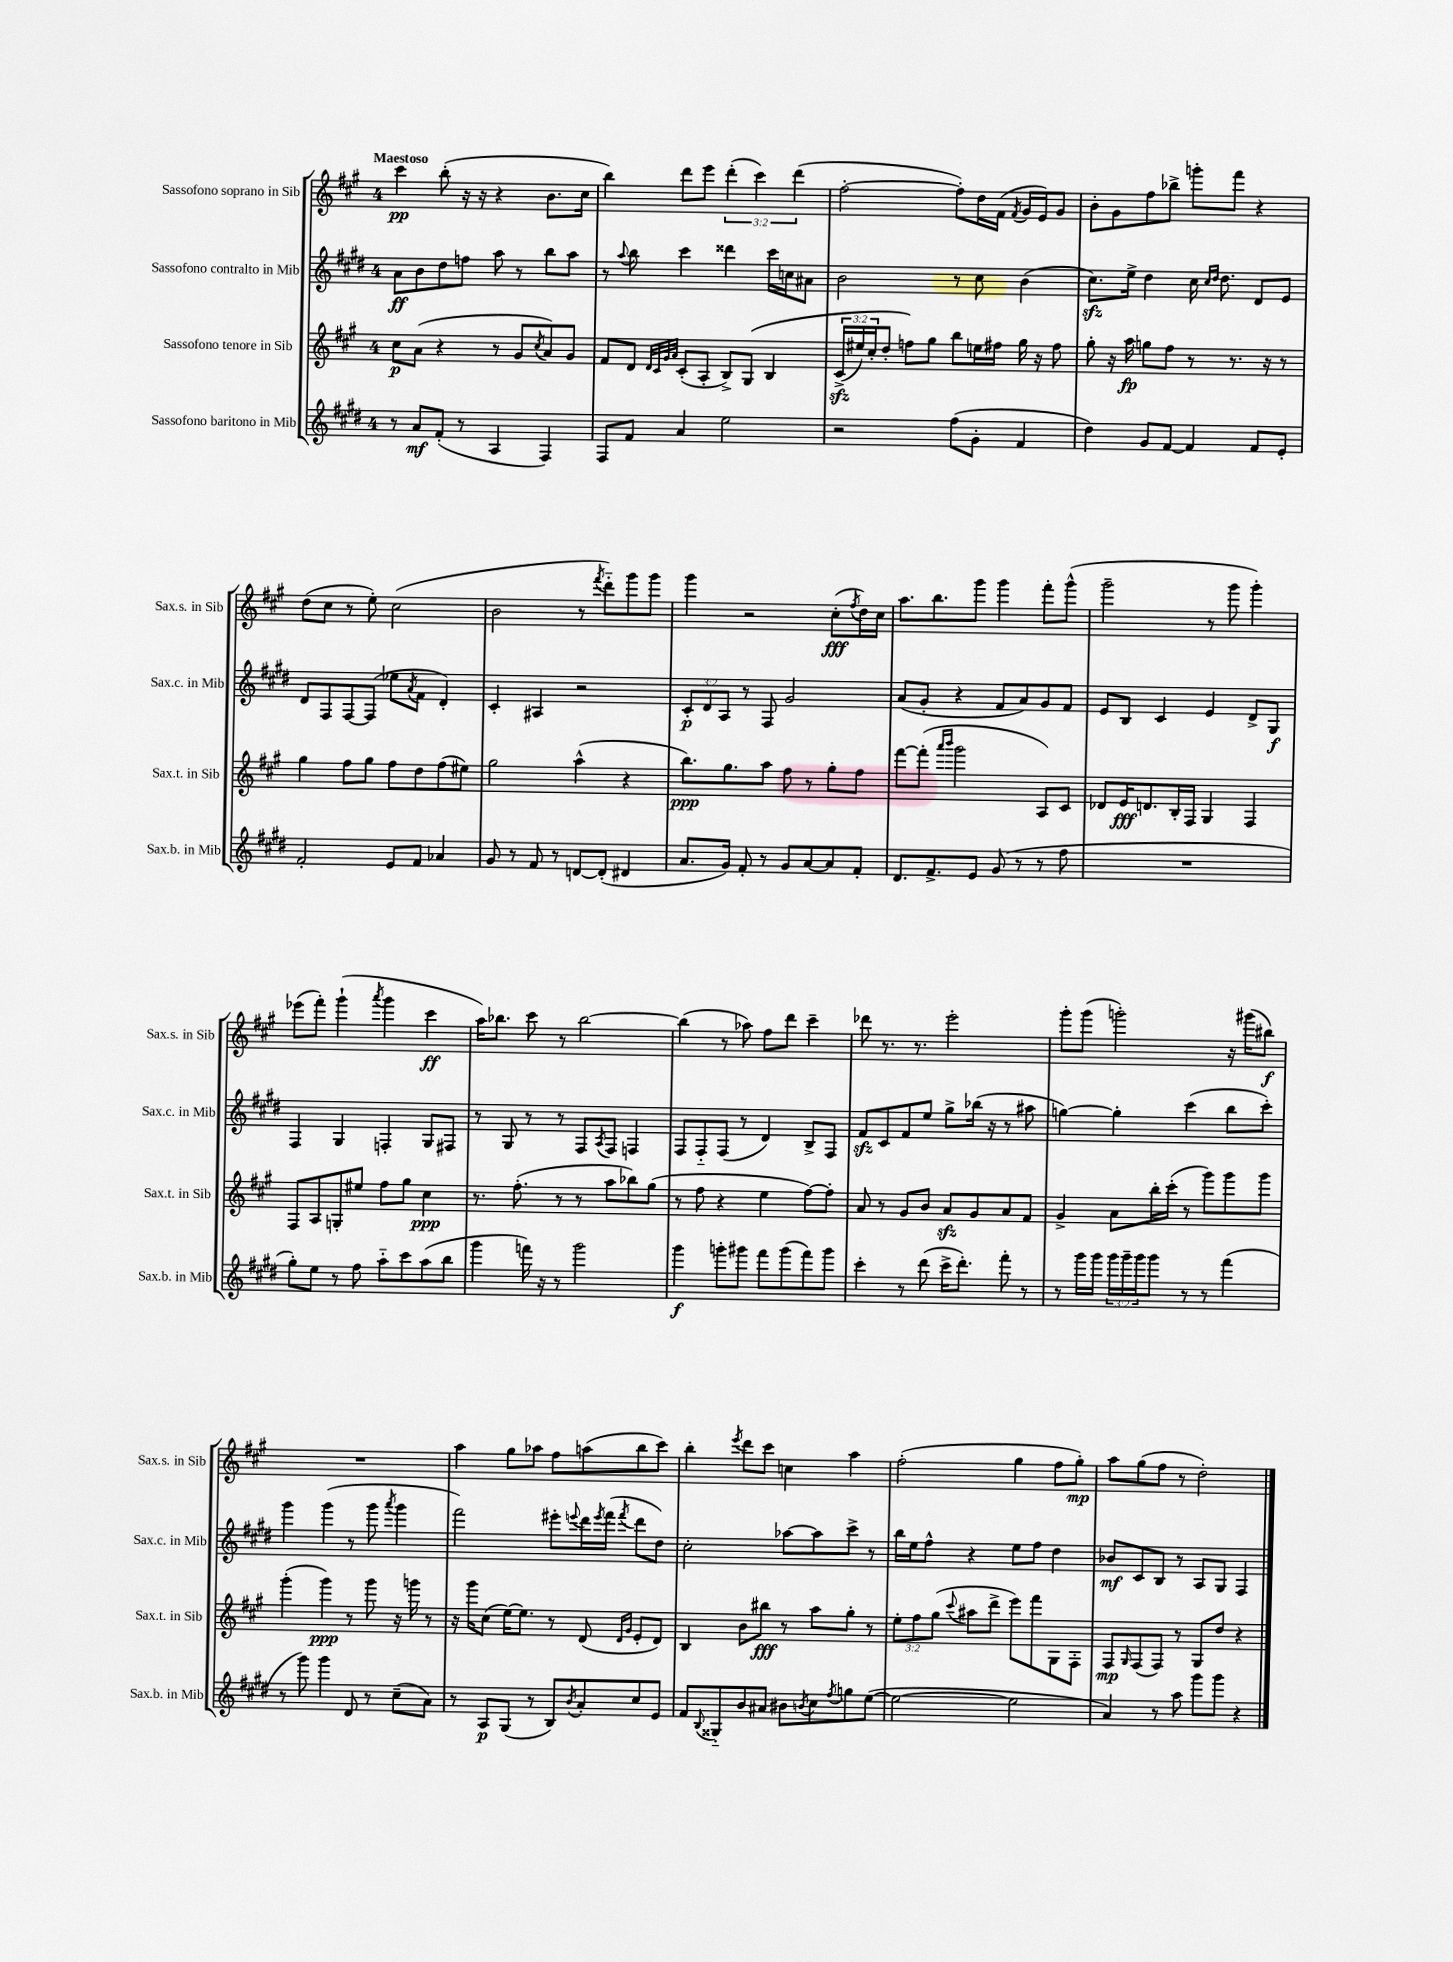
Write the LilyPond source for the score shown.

<<
\new StaffGroup <<
\new Staff = "s0" \with { instrumentName = "Sassofono soprano in Sib" shortInstrumentName = "Sax.s. in Sib" } {
    \clef treble \key a \major \once \override Staff.TimeSignature.style = #'single-digit \time 4/4 \override Staff.TupletNumber.text = #tuplet-number::calc-fraction-text \tempo "Maestoso"
    cis'''4\pp b''8-.( r16 r16 r4 b'8. cis''16 |
    b''4) d'''8 e'''8 \tuplet 3/2 { d'''4-.( cis'''4) d'''4( } |
    fis''2~-. fis''8-.) d''16 fis'16( \acciaccatura { fis'8 } gis'16 e'16) gis'8 |
    b'8-. gis'8 fis''8 bes''8-> g'''8-. fis'''8 r4 |
    d''8( cis''8 r8 e''8-.) cis''2( |
    b'2 r8 \acciaccatura { fis'''8 } d'''8-_) gis'''8 gis'''8 |
    gis'''4 r2 cis''8-.\fff( \acciaccatura { fis''8 } d''16) cis''16 |
    a''8. b''8. gis'''8 gis'''4 fis'''8-. gis'''8-^( |
    gis'''2-- r8 gis'''8 gis'''4-.) |
    ees'''8( fis'''8-.) gis'''4-!( \acciaccatura { a'''8 } gis'''4 cis'''4\ff |
    a''16) bes''8. cis'''8 r8 bes''2~ |
    bes''4( r8 aes''8) fis''8 d'''8 cis'''4-- |
    des'''8 r8. r8. e'''2-. |
    gis'''8-. gis'''8( g'''2-.) r16 gis'''16( bis''8\f) |
    R1 |
    a''4 gis''8 aes''8 fis''8 a''8( b''8 cis'''8) |
    b''4-. \acciaccatura { e'''8 } d'''8 cis'''8 c''4 a''4 |
    fis''2-.( gis''4 fis''8 gis''8-.\mp) |
    a''8 gis''8( fis''8 r8 d''2-.) \bar "|." |
}
\new Staff = "s1" \with { instrumentName = "Sassofono contralto in Mib" shortInstrumentName = "Sax.c. in Mib" } {
    \clef treble \key e \major \once \override Staff.TimeSignature.style = #'single-digit \time 4/4 \override Staff.TupletNumber.text = #tuplet-number::calc-fraction-text
    a'8\ff b'8 dis''8 f''8 a''8 r8 b''8 a''8 |
    r8 \appoggiatura { a''8 } b''8 cis'''4 disis'''4 cis'''16 c''16 ais'8 |
    b'2 r8 cis''8 b'4( |
    cis''8.\sfz) e''16-> dis''4 cis''16 \grace { cis''16 dis''16 } dis''8. dis'8 e'8 |
    dis'8 fis8 fis8~ fis8( ees''8 \acciaccatura { a'8 } fis'8 dis'4-.) |
    cis'4-. ais4 r2 |
    \tuplet 3/2 { cis'8-.\p dis'8 a8 } r8 fis8 gis'2 |
    a'8( gis'8-. r4 fis'8 a'8) gis'8 fis'8 |
    e'8 b8 cis'4 e'4 dis'8-> gis8\f |
    fis4 gis4 f4-. gis8 fis8 |
    r8 gis8 r8 r8 fis8 \acciaccatura { a8 } fis8 f4 |
    fis8 fis8-_ fis8( r8 dis'4) b8-> fis8 |
    fis'8\sfz cis'8 fis'8 e''8 gis''8-> bes''16( r16 r8 ais''8 |
    g''4~) g''4-. cis'''4( b''8 cis'''8-.) |
    gis'''4 gis'''4( r8 gis'''8 \acciaccatura { a'''8 } gis'''4 |
    fis'''2) eis'''8-. \appoggiatura { e'''8 } dis'''16 \acciaccatura { e'''8 } fis'''16( \acciaccatura { fis'''8 } dis'''8 dis''8) |
    cis''2-. aes''8~ aes''8 cis'''8-> r8 |
    b''16 e''16 fis''8-^ r4 e''8 fis''8 dis''4 |
    bes'8\mf cis'8 b8 r8 a8 gis8 fis4 \bar "|." |
}
\new Staff = "s2" \with { instrumentName = "Sassofono tenore in Sib" shortInstrumentName = "Sax.t. in Sib" } {
    \clef treble \key a \major \once \override Staff.TimeSignature.style = #'single-digit \time 4/4 \override Staff.TupletNumber.text = #tuplet-number::calc-fraction-text
    cis''8\p a'8( r4 r8 gis'8 \acciaccatura { cis''8 } a'8) gis'8 |
    fis'8 d'8 \grace { d'32 cis'32 gis'32 a'32 } cis'8-.( a8-. b8->) gis8\( b4 |
    \tuplet 3/2 { cis'16->\sfz( eis''16) cis''16-. } d''8-. f''8\) gis''8 b''8 e''16 fis''16 gis''16 r16 fis''8 |
    gis''8-. r16 a''16\fp g''8 fis''8 r8 r8. r16 r8 |
    gis''4 fis''8 gis''8 fis''8 d''8 fis''8( eis''8) |
    gis''2 a''4-^( r4 |
    b''8.\ppp) gis''8. a''8 fis''8 r8 gis''8-. fis''8 |
    fis'''8~ fis'''8-.( \grace { a'''16 b'''16 } gis'''2 a8) cis'8 |
    des'8 e'16\fff d'8. b16-. fis16 gis4 fis4 |
    fis8 a8 g8-. eis''8 fis''8 gis''8 cis''4\ppp |
    r8. fis''8.-.( r8 r8 a''8 bes''8) gis''8( |
    r8 fis''8 r4 e''4 fis''8~) fis''8-. |
    a'8 r8 gis'8 b'8 a'8\sfz gis'8 a'8 fis'8 |
    gis'4-> a'8 b''16-. cis'''16-.( r8 gis'''8) gis'''8 gis'''8 |
    gis'''4-.( gis'''4\ppp) r8 gis'''8 r16 g'''16 r8 |
    r16 gis'''16 cis''8( e''16~) e''8. r8 d'8( \grace { d'16 gis'16 } e'8-. d'8) |
    b4 b'8 bis''8\fff r8 a''8 gis''8-. r8 |
    \tuplet 3/2 { e''8-. fis''8 gis''8( } \appoggiatura { cis'''8 } ais''8 d'''8-> e'''8) fis'''8 gis8 fis8-. |
    fis8\mp \grace { gis16 } fis8( fis8) r8 gis8 d''8 r4 \bar "|." |
}
\new Staff = "s3" \with { instrumentName = "Sassofono baritono in Mib" shortInstrumentName = "Sax.b. in Mib" } {
    \clef treble \key e \major \once \override Staff.TimeSignature.style = #'single-digit \time 4/4 \override Staff.TupletNumber.text = #tuplet-number::calc-fraction-text
    r8 a'8\mf fis'8-.( r8 a4 fis4) |
    fis8 fis'8 a'4 e''2 |
    r2 fis''8( gis'8-. fis'4 |
    dis''4) gis'8 fis'8~ fis'4 fis'8 e'8-. |
    fis'2-. e'8 fis'8 aes'4 |
    gis'8 r8 fis'8 r8 d'8~ d'8-.( dis'4 |
    a'8. gis'16) fis'8-. r8 gis'8 a'8~ a'8 fis'8-. |
    dis'8. fis'8.-> e'8 gis'8( r8 r8 fis''8 |
    R1 |
    gis''8-.) e''8 r8 fis''8 a''8-_ cis'''8 a''8( b''8 |
    gis'''4 f'''16) r16 r8 gis'''2 |
    gis'''4\f g'''8-. gis'''8 fis'''8 gis'''8( fis'''8) gis'''8 |
    cis'''4-. r8 dis'''8( cis'''16-> dis'''8.-.) fis'''8-. r8 |
    r8 gis'''16 gis'''16 \tuplet 3/2 { gis'''16 gis'''16-- gis'''16 } gis'''8 r8 r8 fis'''4( |
    r8 gis'''8) gis'''4 dis'8 r8 cis''8--( a'8) |
    r8 a8\p gis8( r8 b8) \acciaccatura { b'8 } a'8-. cis''8 e'8 |
    fis'8 \appoggiatura { b8 } gisis8-_ b'8 ais'8 bis'8 \acciaccatura { b'8 } cis''8 \acciaccatura { fis''8 } g''8 e''8~( |
    e''2~ e''2 |
    a'4) r8 a''8 gis'''8 gis'''8 r4 \bar "|." |
}
>>
>>
\layout { \context { \Score \remove "Bar_number_engraver" } }
